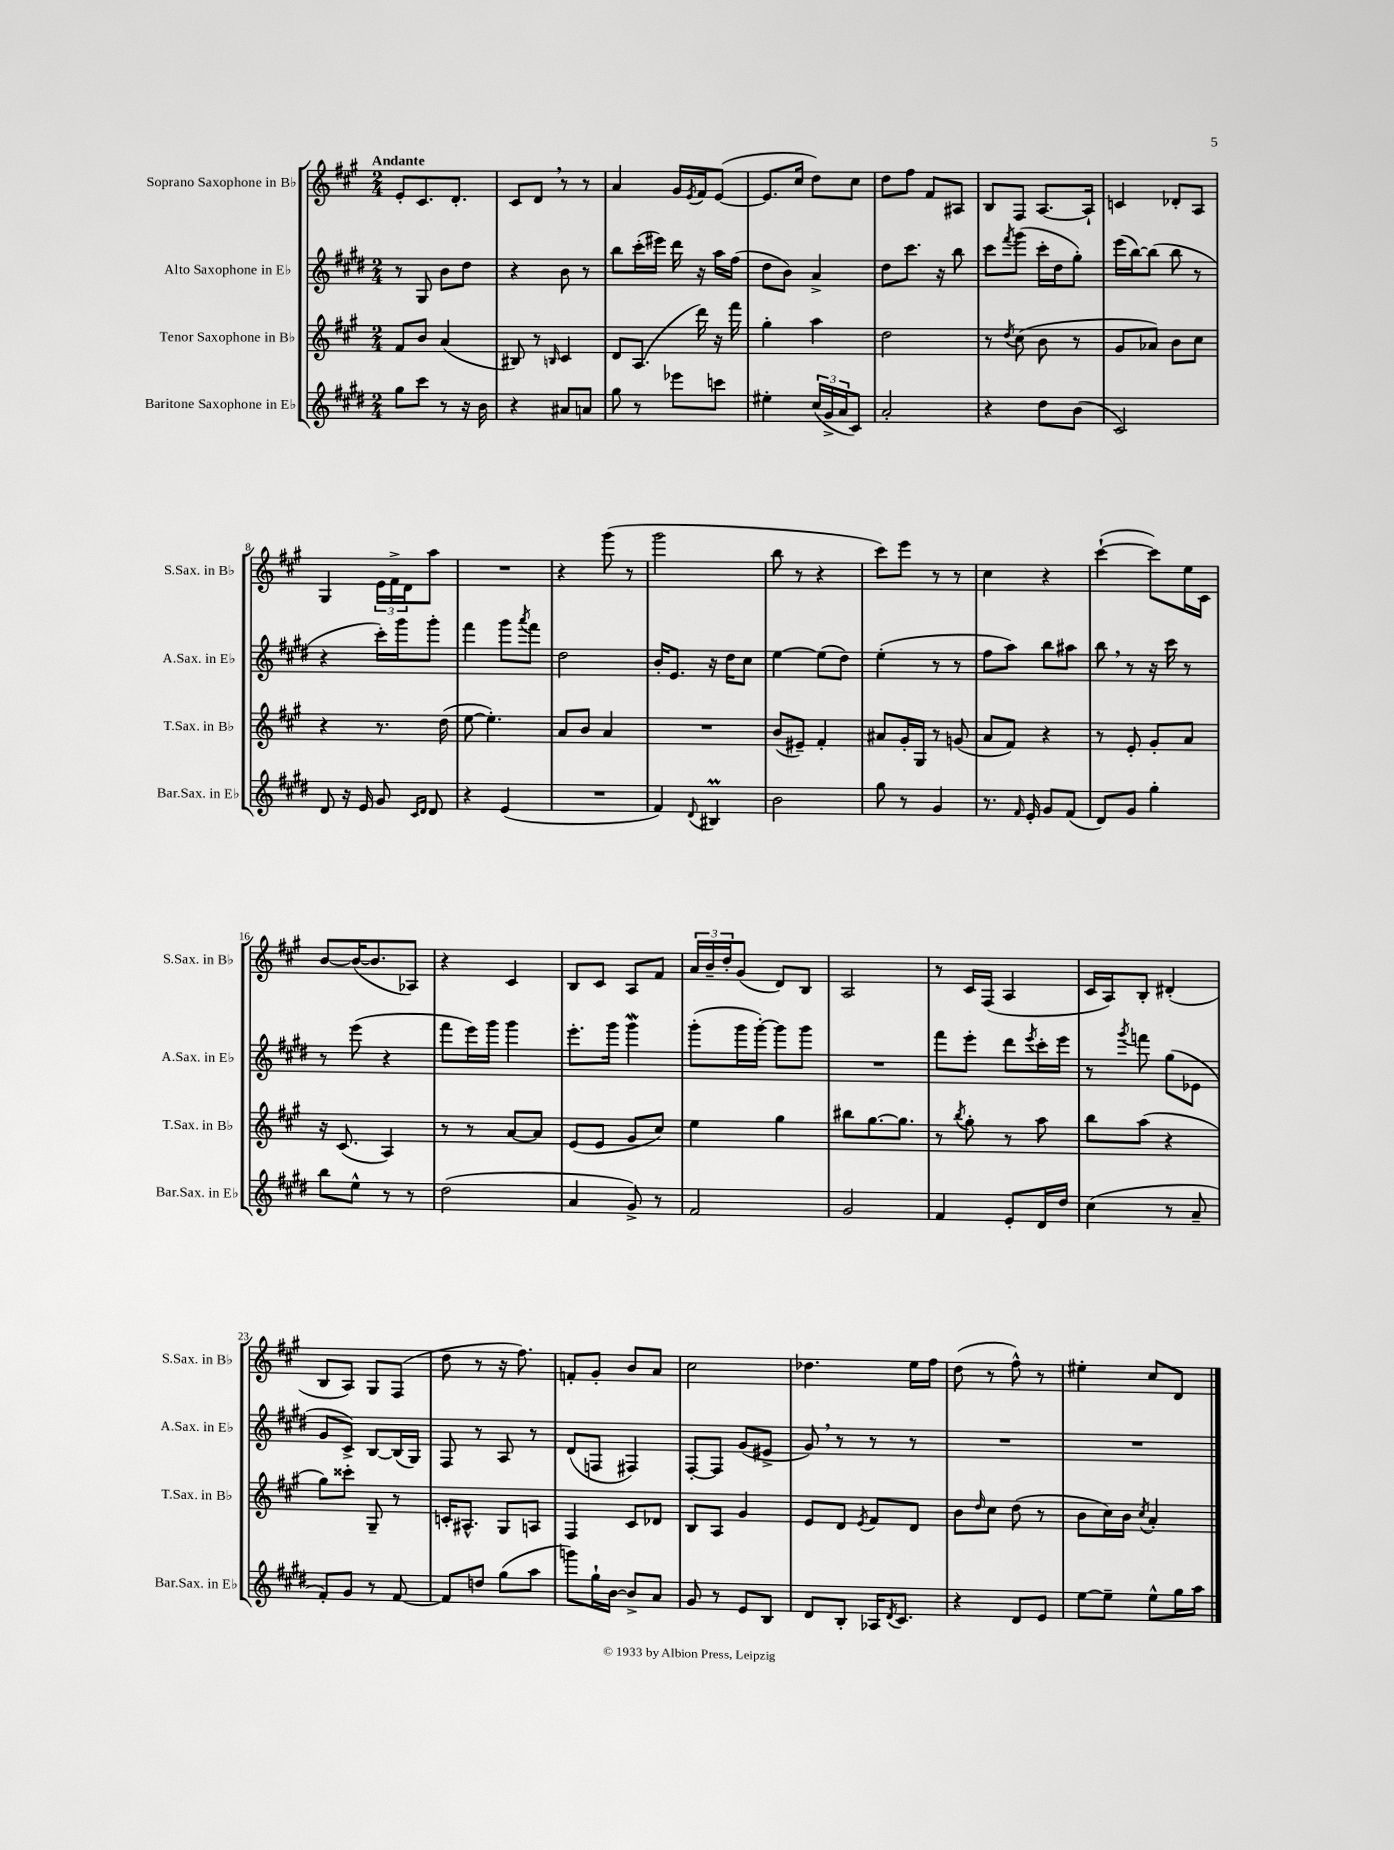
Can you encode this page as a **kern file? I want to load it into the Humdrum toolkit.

**kern	**kern	**kern	**kern
*staff4	*staff3	*staff2	*staff1
*clefG2	*clefG2	*clefG2	*clefG2
*k[f#c#g#d#]	*k[f#c#g#]	*k[f#c#g#d#]	*k[f#c#g#]
*M2/4	*M2/4	*M2/4	*M2/4
8gg#	8f#	8r	8e'
8ccc#	8b	8G#	8.c#
8r	(4a	8b	.
.	.	.	8.d'
16r	.	8dd#	.
16b	.	.	.
=	=	=	=
4r	8B#)	4r	8c#
.	8r	.	8d
.	16qqB	.	.
8a#	4c#	8b	8r
8a	.	8r	8r
=	=	=	=
8gg#	8d	8bb	4a
8r	(8.A	(16ccc#'	.
.	.	16eee#)	.
8eee-	.	16ddd#	16g#
.	.	.	8qe
.	16ddd)	16r	16f#
8ccc	16r	16aa	([8e
.	16fff#	(16ff#	.
=	=	=	=
4ee#'	4gg#'	8dd#	8.e]
.	.	8b)	.
.	.	.	16cc#
(24cc#	4aa	4a^	8dd)
24g#^	.	.	.
24a	.	.	.
8c#)	.	.	8cc#
=	=	=	=
2a'	2dd	8dd#	8dd
.	.	8.ccc#	8ff#
.	.	.	8f#
.	.	16r	.
.	.	8bb	8A#
=	=	=	=
4r	8r	8ccc#	8B
.	8qdd	8qfff#	.
.	(8cc#	(8ggg#	8F#
8dd#	8b	16ccc#'	[8.A
.	.	16dd#	.
(8b	8r	8gg#')	.
.	.	.	16A`]
=	=	=	=
2c#)	8g#	(16eee	4c
.	.	[16bb)	.
.	8a-)	(8bb]	.
.	8b	8bb	8d-'
.	8cc#	8r	8A
=	=	=	=
8d#	4r	4r	4G#
16r	.	.	.
16e	.	.	.
8g#	8.r	16ccc#')	24e
.	.	.	24f#^
.	.	16ggg#	.
.	.	.	24d
16qqc#	.	.	.
16qqd#	.	.	.
8d#	.	8ggg#'	8aa
.	(16dd	.	.
=	=	=	=
4r	[8ee	4fff#	2r
.	4.ee'])	.	.
(4e	.	8ggg#	.
.	.	8qaaa	.
.	.	8fff#	.
=	=	=	=
2r	8a	2dd#	4r
.	8b	.	.
.	4a	.	(8ggg#
.	.	.	8r
=	=	=	=
4f#)	2r	16b'	2ggg#
.	.	8.e	.
8qqd#	.	.	.
4B#	.	16r	.
.	.	16dd#	.
.	.	8cc#	.
=	=	=	=
2b	(8b	[4ee	8bb
.	8e#~)	.	8r
.	4f#'	(8ee]	4r
.	.	8dd#)	.
=	=	=	=
8gg#	8a#	(4ee'	8ccc#)
8r	16g#'	.	8eee
.	16G#	.	.
4g#	8r	8r	8r
.	(8g	8r	8r
=	=	=	=
8.r	8a	8ff#	4cc#
.	8f#)	8aa)	.
16qqf#	.	.	.
16e'	.	.	.
8g#	4r	8bb	4r
(8f#	.	8aa#	.
=	=	=	=
8d#)	8r	8bb	([4ccc#`
8g#	8e'	8r	.
4gg#'	8g#'	16r	8ccc#])
.	.	16ccc#	.
.	8a	8r	16ee
.	.	.	16c#
=	=	=	=
8bb	16r	8r	[8b
.	(8.c#	.	.
8ee^^	.	(8eee	(16b_
.	.	.	8.b]
8r	4A)	4r	.
8r	.	.	8A-)
=	=	=	=
(2dd#	8r	8fff#	4r
.	8r	16eee)	.
.	.	16ggg#	.
.	[8a	4ggg#	4c#
.	8a]	.	.
=	=	=	=
4a	(8e	8.eee'	8B
.	8e	.	8c#
.	.	16ggg#	.
8g#^)	8g#	4ggg#	8A
8r	8cc#)	.	8f#
=	=	=	=
2f#	4ee	(8ggg#'	24a
.	.	.	24b~
.	.	.	24dd'
.	.	16ggg#	(8g#
.	.	[16ggg#')	.
.	4gg#	8ggg#]	8d)
.	.	8ggg#	8B
=	=	=	=
2g#	8bb#	2r	2A
.	[8.gg#	.	.
.	8.gg#]	.	.
=	=	=	=
4f#	8r	8fff#	8r
.	8qbb	.	.
.	8gg#'	8eee'	16c#
.	.	.	(16F#
8e'	8r	8ddd#	4A
.	.	8qeee	.
16d#	8aa	16ccc#'	.
16dd#	.	16eee	.
=	=	=	=
(4cc#	8bb	8r	16c#
.	.	.	16A)
.	.	8qggg#	.
.	(8aa	8fff	8B'
8r	4r	(8gg#	(4d#'
8a~	.	8e-	.
=	=	=	=
8f#')	8gg#)	8g#	8B
8g#	8ccc##'	8c#^)	8A)
8r	8G#~	[8B	8G#
[8f#	8r	(16B]	(8F#
.	.	16G#)	.
=	=	=	=
8f#]	16c'	8F#	8dd
.	8.A#^^	.	.
8dd	.	8r	8r
(8gg#	8G#	8A	16r
.	.	.	8.ff#)
8aa	8A	8r	.
=	=	=	=
8ggg)	4F#	(8d#	8f'
16gg#`	.	8F	8g#'
[16b	.	.	.
8b^]	8c#	4F#)	8b
8a	8d-	.	8a
=	=	=	=
8g#	8B	[8F#'	2cc#
8r	8A	8F#]	.
8e	4g#	(8g#	.
8B	.	8e#^	.
=	=	=	=
8d#	8e	8g#)	4.dd-
8B'	8d	8r	.
.	8qe	.	.
16A-	8f#	8r	.
8qd#	.	.	.
8.c#	.	.	.
.	8d	8r	16ee
.	.	.	16ff#
=	=	=	=
4r	8b	2r	(8dd
.	16qqdd	.	.
.	8cc#	.	8r
8d#	(8dd	.	8ff#^^)
8e	8r	.	8r
=	=	=	=
[8ee	8b	2r	4ee#'
8ee~]	16cc#)	.	.
.	16b	.	.
.	8qcc#	.	.
8ee^^	4a'	.	8cc#
16gg#	.	.	8d
16aa	.	.	.
==	==	==	==
*-	*-	*-	*-
